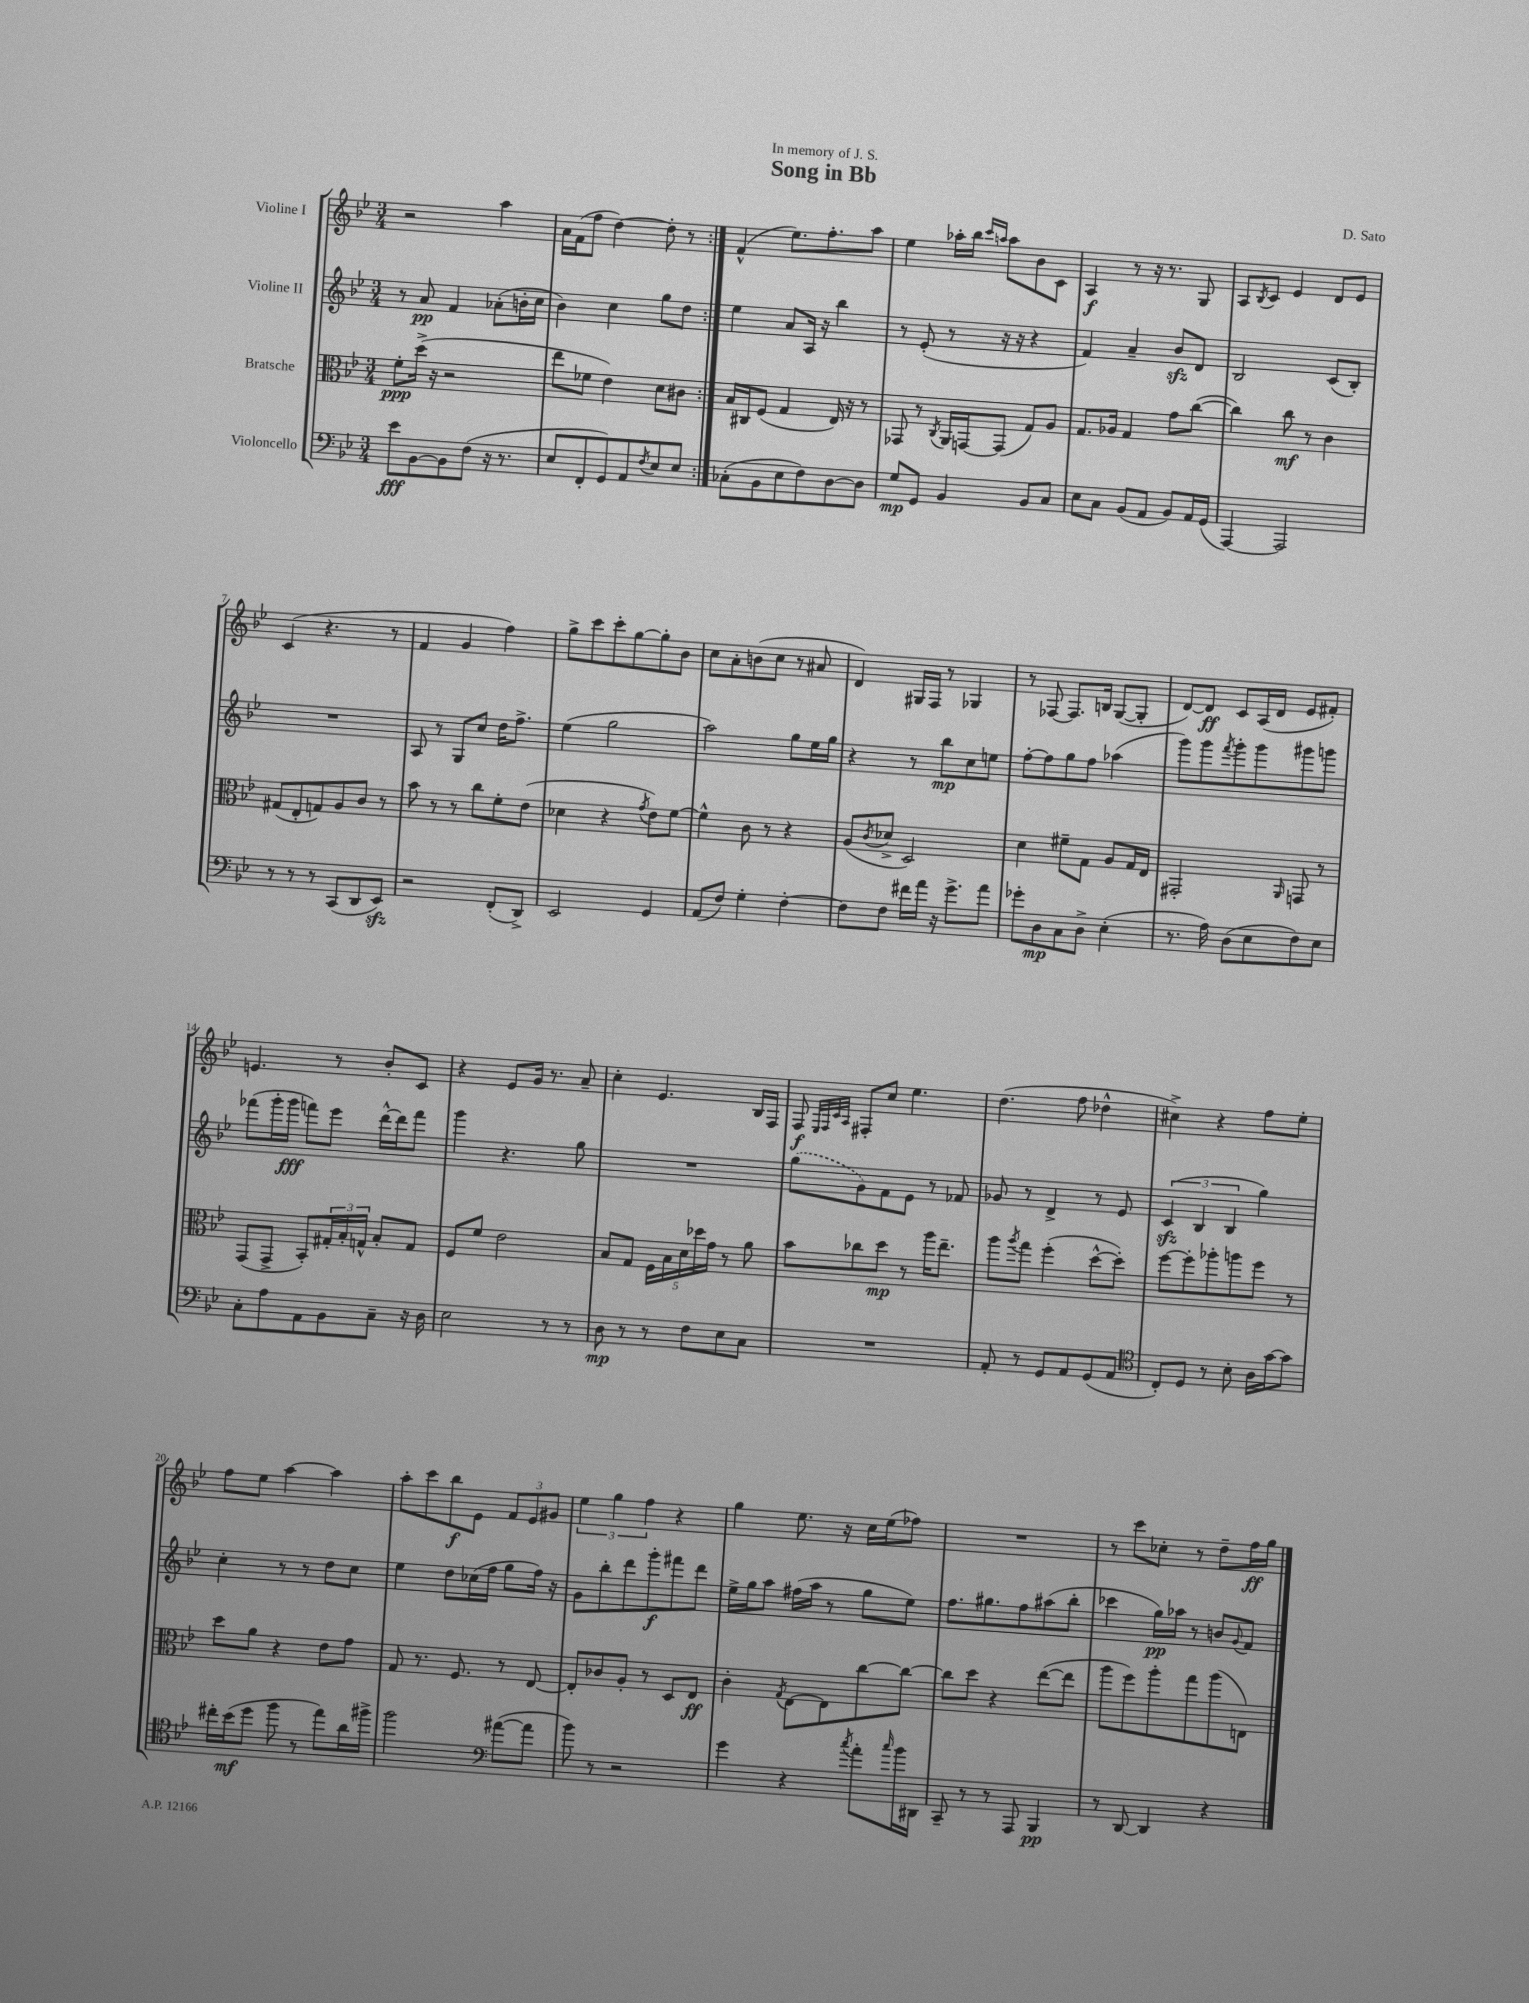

**kern	**dynam	**kern	**dynam	**kern	**dynam	**kern	**dynam
*part4	*part4	*part3	*part3	*part2	*part2	*part1	*part1
*staff4	*staff4	*staff3	*staff3	*staff2	*staff2	*staff1	*staff1
*I"Violoncello	*	*I"Bratsche	*	*I"Violine II	*	*I"Violine I	*
*clefF4	*	*clefC3	*	*clefG2	*	*clefG2	*
*k[b-e-]	*	*k[b-e-]	*	*k[b-e-]	*	*k[b-e-]	*
*M3/4	*	*M3/4	*	*M3/4	*	*M3/4	*
=1	=1	=1	=1	=1	=1	=1	=1
8e-\L	fff	8f'\L	ppp	8r	.	2r	.
[8BB-\	.	(16dd^\Jk	.	8a/	pp	.	.
.	.	16r	.	.	.	.	.
8BB-\]	.	2r	.	4f/	.	.	.
(8F\J	.	.	.	.	.	.	.
16r	.	.	.	(8a-X'\L	.	4aa\	.
8.r	.	.	.	.	.	.	.
.	.	.	.	16bn'\L	.	.	.
.	.	.	.	16cc\JJ	.	.	.
=2	=2	=2	=2	=2	=2	=2	=2
8E-/L	.	8ee-\L	.	4b-\)	.	16a\LL	.
.	.	.	.	.	.	(16f\J	.
8FF'/	.	8f-X\J	.	.	.	8ff\J	.
8GG/)	.	4e-\)	.	4cc\	.	[4dd\)	.
8AA/	.	.	.	.	.	.	.
8qF/	.	.	.	.	.	.	.
8E-/	.	8d\L	.	8gg\L	.	8dd'\]	.
8E-/J	.	8c#X\J	.	8dd\J	.	8r	.
=3:|!	=3:|!	=3:|!	=3:|!	=3:|!	=3:|!	=3:|!	=3:|!
(8C-X'\L	.	16B-/LL	.	4ee-\	.	(4f^^/	.
.	.	16C#X/J	.	.	.	.	.
8BB-\	.	(8F/J	.	.	.	.	.
8E-\	.	4G/	.	8a/L	.	8.ee-\L)	.
8F\)	.	.	.	16A/Jk	.	.	.
.	.	.	.	16r	.	8.ff'\	.
[8D\	.	16E-/)	.	4bb-\	.	.	.
.	.	16r	.	.	.	.	.
8D\J]	.	8r	.	.	.	8aa\J	.
=4	=4	=4	=4	=4	=4	=4	=4
8G/L	mp	8GG-X/	.	8r	.	4ee-\	.
8GG/J	.	8r	.	(8e-'/	.	.	.
.	.	8qC/	.	.	.	.	.
4BB-/	.	16AA/LL	.	8r	.	16aa-X'\LL	.
.	.	[16GGn/J	.	.	.	16bb-\JJ	.
.	.	.	.	.	.	16qqccc/LL	.
.	.	.	.	.	.	16qqaan/JJ	.
.	.	(8GG/J]	.	16r	.	8aa\L	.
.	.	.	.	16r	.	.	.
8BB-/L	.	8G/L)	.	4r	.	8b-\	.
8C/J	.	8A/J	.	.	.	8c\J	.
=5	=5	=5	=5	=5	=5	=5	=5
8E-\L	.	8.G/L	.	4f/)	.	4A/	f
8C\J	.	.	.	.	.	.	.
.	.	16A-X/Jk	.	.	.	.	.
(8BB-/L	.	4G/	.	4a~/	.	8r	.
8AA/J	.	.	.	.	.	16r	.
.	.	.	.	.	.	8.r	.
8BB-/L)	.	8g\L	.	8b-zz/L	.	.	.
16AA/L	.	([8cc\J	.	8d/J	.	8G/	.
(16GG/JJ	.	.	.	.	.	.	.
=6	=6	=6	=6	=6	=6	=6	=6
[4AAA/)	.	4cc\])	.	2B-/	.	8A/L	.
.	.	.	.	.	.	8qB-/	.
.	.	.	.	.	.	8c/J	.
2AAA/]	.	8cc\	mf	.	.	4e-/	.
.	.	8r	.	.	.	.	.
.	.	4c\	.	(8c/L	.	8d/L	.
.	.	.	.	8B-'/J)	.	8e-/J	.
!!LO:LB:g=z
=7	=7	=7	=7	=7	=7	=7	=7
8r	.	(8G#X/L	.	2.r	.	(4c/	.
8r	.	8E-'/	.	.	.	.	.
8r	.	8Gn/)	.	.	.	4.r	.
(8CC/L	.	8A/	.	.	.	.	.
8DD/	.	8c/J	.	.	.	.	.
8EE-zz/J)	.	8r	.	.	.	8r	.
=8	=8	=8	=8	=8	=8	=8	=8
2r	.	8b-\	.	8A/	.	4f/	.
.	.	8r	.	8r	.	.	.
.	.	8r	.	8G/L	.	4g/	.
.	.	8cc\L	.	8cc/J	.	.	.
(8FF'/L	.	8f'\	.	16dd\KL	.	4ff\)	.
.	.	.	.	8.ff^\J	.	.	.
8DD^/J)	.	(8e-\J	.	.	.	.	.
=9	=9	=9	=9	=9	=9	=9	=9
2EE-/	.	4d-X\	.	(4ee-\	.	8gg^\L	.
.	.	.	.	.	.	8ccc\	.
.	.	4r	.	2gg\	.	8ccc'\	.
.	.	.	.	.	.	[8gg\	.
.	.	8qg/	.	.	.	.	.
4GG/	.	8e-\L)	.	.	.	8gg'\]	.
.	.	[8f\J	.	.	.	8b-\J	.
=10	=10	=10	=10	=10	=10	=10	=10
(8AA/L	.	4f^^\]	.	2aa\)	.	8cc\L	.
8F/J)	.	.	.	.	.	8a'\	.
4G'\	.	8c\	.	.	.	(8bn\	.
.	.	8r	.	.	.	8cc\J	.
[4F'\	.	4r	.	8gg\L	.	8r	.
.	.	.	.	16ee-\L	.	8a#X/	.
.	.	.	.	16gg\JJ	.	.	.
=11	=11	=11	=11	=11	=11	=11	=11
8F\L]	.	(8A/L	.	4r	.	4d/)	.
.	.	8qc/	.	.	.	.	.
8F\J	.	8d-X^/J	.	.	.	.	.
16f#X\LL	.	2D/)	.	8r	.	16G#X/LL	.
16a\JJ	.	.	.	.	.	16F/JJ	.
16r	.	.	.	8bb-\L	mp	8r	.
8.g^\L	.	.	.	.	.	.	.
.	.	.	.	8cc\	.	4G-X/	.
8a\J	.	.	.	8een\J	.	.	.
=12	=12	=12	=12	=12	=12	=12	=12
8g-X'\L	.	4d\	.	[8ff'\L	.	8r	.
8D\	mp	.	.	8ff\]	.	[8F-X/	.
8C\	.	8f#X~\L	.	8gg\	.	8.F-/L]	.
8D^\J	.	8G\J	.	8ff\J	.	.	.
.	.	.	.	.	.	16Bn/Jk	.
(4E-'\	.	8A/L	.	(4aa-X\	.	([8G/L	.
.	.	16G/L	.	.	.	8G'/J]	.
.	.	16E-/JJ	.	.	.	.	.
=13	=13	=13	=13	=13	=13	=13	=13
8.r	.	2GG#X'/	.	8ggg\L)	.	[8d/L)	.
.	.	.	.	8ggg\	.	8d/J]	ff
16A\)	.	.	.	.	.	.	.
.	.	.	.	8qfff/	.	.	.
(8D\L	.	.	.	8ggg'\	.	8c/L	.
8E-\	.	.	.	8ggg\	.	(16A/L	.
.	.	.	.	.	.	16d/JJ	.
.	.	16qqAA/	.	.	.	.	.
8F\)	.	8GGn/	.	8ggg#X\	.	8e-/L	.
8E-\J	.	8r	.	8gggn\J	.	8f#X'/J)	.
!!LO:LB:g=z
=14	=14	=14	=14	=14	=14	=14	=14
8C'\L	.	(8GG/L	.	(8fff-X\L	.	4.en/	.
8A\	.	8GG^/J	.	16ggg'\L	.	.	.
.	.	.	.	16ggg\JJ	fff	.	.
8AA\	.	8BB-'/L)	.	8fffn\L)	.	.	.
8BB-\	.	24G#X'/L	.	8eee-\J	.	8r	.
.	.	24B-'/	.	.	.	.	.
.	.	24Gn^^/JJ	.	.	.	.	.
8C~\J	.	8B-'/L	.	[16ddd^^\LL	.	8b-'/L	.
.	.	.	.	16ddd\J]	.	.	.
16r	.	8G/J	.	8fff\J	.	8c/J	.
16D\	.	.	.	.	.	.	.
=15	=15	=15	=15	=15	=15	=15	=15
2E-\	.	8F/L	.	4ggg\	.	4r	.
.	.	8f/J	.	.	.	.	.
.	.	2e-\	.	4.r	.	8e-/L	.
.	.	.	.	.	.	16g/Jk	.
.	.	.	.	.	.	8.r	.
8r	.	.	.	.	.	.	.
8r	.	.	.	8gg\	.	8a~/	.
=16	=16	=16	=16	=16	=16	=16	=16
8D\	mp	8B-/L	.	2.r	.	4cc'\	.
8r	.	8G/J	.	.	.	.	.
8r	.	20F\LL	.	.	.	4.e-/	.
.	.	20B-\	.	.	.	.	.
.	.	20d\	.	.	.	.	.
8F\L	.	.	.	.	.	.	.
.	.	20dd-X\	.	.	.	.	.
.	.	20g\JJ	.	.	.	.	.
8E-\	.	8r	.	.	.	.	.
8C\J	.	8a\	.	.	.	16B-/LL	.
.	.	.	.	.	.	16F/JJ	.
=17	=17	=17	=17	=17	=17	=17	=17
2.r	.	8b-\L	.	(8gg\L	.	8F/	f
.	.	.	.	.	.	32qqE-/LLL	.
.	.	.	.	.	.	32qqF/	.
.	.	.	.	.	.	32qqc/	.
.	.	.	.	.	.	32qqA/JJJ	.
.	.	8cc-X\	.	8g\)	.	8F#X'/L	.
.	.	8dd\J	mp	8f\	.	8cc/J	.
.	.	8r	.	8e-\J	.	4.ee-\	.
.	.	16aa\KL	.	8r	.	.	.
.	.	8.ee-~\J	.	.	.	.	.
.	.	.	.	8f-X/	.	.	.
=18	=18	=18	=18	=18	=18	=18	=18
8AA'/	.	8aa\L	.	8g-X/	.	(4.dd\	.
.	.	8qaa/	.	.	.	.	.
8r	.	8gg\J	.	8r	.	.	.
8GG/L	.	(4ff'\	.	4d^/	.	.	.
8AA/	.	.	.	.	.	8ff\	.
(8GG/	.	[8dd^^\L	.	8r	.	4dd-X^^\	.
8AA/J	.	8dd'\J])	.	8e-/	.	.	.
=19	=19	=19	=19	=19	=19	=19	=19
*clefC4	*	*	*	*	*	*	*
8C'/L)	.	[8ff\L	.	(6czz/	.	4cc#X^\)	.
8D/J	.	8ff'\]	.	.	.	.	.
.	.	.	.	6B-/	.	.	.
8r	.	8aa-X'\	.	.	.	4r	.
.	.	.	.	6B-/	.	.	.
8B-'\	.	8aan\	.	.	.	.	.
16A\LL	.	8ff\J	.	4gg\)	.	8ff\L	.
[16g\J	.	.	.	.	.	.	.
8g\J]	.	8r	.	.	.	8ee-'\J	.
!!LO:LB:g=z
=20	=20	=20	=20	=20	=20	=20	=20
16cc#X'\LL	.	8dd\L	.	4cc'\	.	8ff\L	.
(16b-\J	mf	.	.	.	.	.	.
8dd\J	.	8a\J	.	.	.	8ee-\J	.
8ff\	.	4r	.	8r	.	[4aa\	.
8r	.	.	.	8r	.	.	.
8ee-\L)	.	8e-\L	.	8dd\L	.	4aa\]	.
16a\L	.	8g\J	.	8cc\J	.	.	.
16ff#X^\JJ	.	.	.	.	.	.	.
=21	=21	=21	=21	=21	=21	=21	=21
2ff\	.	8G/	.	4ee-\	.	8aa'\L	.
.	.	8.r	.	.	.	8ccc\	.
.	.	.	.	8dd\L	.	8bb-\	f
.	.	8.F/	.	.	.	.	.
.	.	.	.	(16cc-X\L	.	8e-\J	.
.	.	.	.	16ff\JJ	.	.	.
*clefF4	*	*	*	*	*	*	*
([8a#X\L	.	8r	.	8gg\L	.	12f/L	.
.	.	.	.	.	.	12e-/	.
8a#\J]	.	[8E-/	.	16ff\Jk)	.	.	.
.	.	.	.	.	.	12g#X/J	.
.	.	.	.	16r	.	.	.
=22	=22	=22	=22	=22	=22	=22	=22
8b-\)	.	8E-'/L]	.	8g\L	.	6ee-\	.
8r	.	8c-X/	.	8bb-'\	.	.	.
.	.	.	.	.	.	6gg\	.
2r	.	8A'/J	.	8ddd\	.	.	.
.	.	.	.	.	.	6ff\	.
.	.	8r	.	8ggg'\	f	.	.
.	.	8D/L	.	8fff#X\	.	4r	.
.	.	8E-/J	ff	8ddd\J	.	.	.
=23	=23	=23	=23	=23	=23	=23	=23
4g\	.	4c'\	.	16ee-^\LL	.	4gg\	.
.	.	.	.	16gg\J	.	.	.
.	.	.	.	8aa\J	.	.	.
.	.	8qG/	.	.	.	.	.
4r	.	[8E-\L	.	(16ff#X\LL	.	8.ee-\	.
.	.	.	.	16aa\JJ	.	.	.
.	.	8E-\]	.	8r	.	.	.
.	.	.	.	.	.	16r	.
8qcc/	.	.	.	.	.	.	.
8a'\L	.	[8cc\	.	8gg\L	.	16cc\LL	.
.	.	.	.	.	.	(16ee-\J	.
16qqcc/	.	.	.	.	.	.	.
16b-\L	.	8cc\J_	.	8ee-\J)	.	8ff-X\J)	.
16DD#X\JJ	.	.	.	.	.	.	.
=24	=24	=24	=24	=24	=24	=24	=24
8CC~/	.	8cc\L]	.	8.ff\L	.	2.r	.
8r	.	8dd\J	.	.	.	.	.
.	.	.	.	8.gg#X\	.	.	.
8r	.	4r	.	.	.	.	.
8AAA/	.	.	.	8ff\	.	.	.
4BBB-/	pp	([8ee-\L	.	(8aa#X\	.	.	.
.	.	8ee-\J]	.	8bb-'\J	.	.	.
=25	=25	=25	=25	=25	=25	=25	=25
8r	.	8aa\L	.	4ccc-X\	.	8r	.
[8DD/	.	8ff\)	.	.	.	8ccc\L	.
4DD/]	.	8aa'\	.	16gg\LL)	pp	8cc-X'\J	.
.	.	.	.	16aa-X\JJ	.	.	.
.	.	8gg\	.	8r	.	8r	.
4r	.	(8aa\	.	8bn/L	.	8dd~\L	.
.	.	.	.	8qqg/	.	.	.
.	.	8En\J)	.	8f/J	.	16ff\L	ff
.	.	.	.	.	.	16gg\JJ	.
==	==	==	==	==	==	==	==
*-	*-	*-	*-	*-	*-	*-	*-
